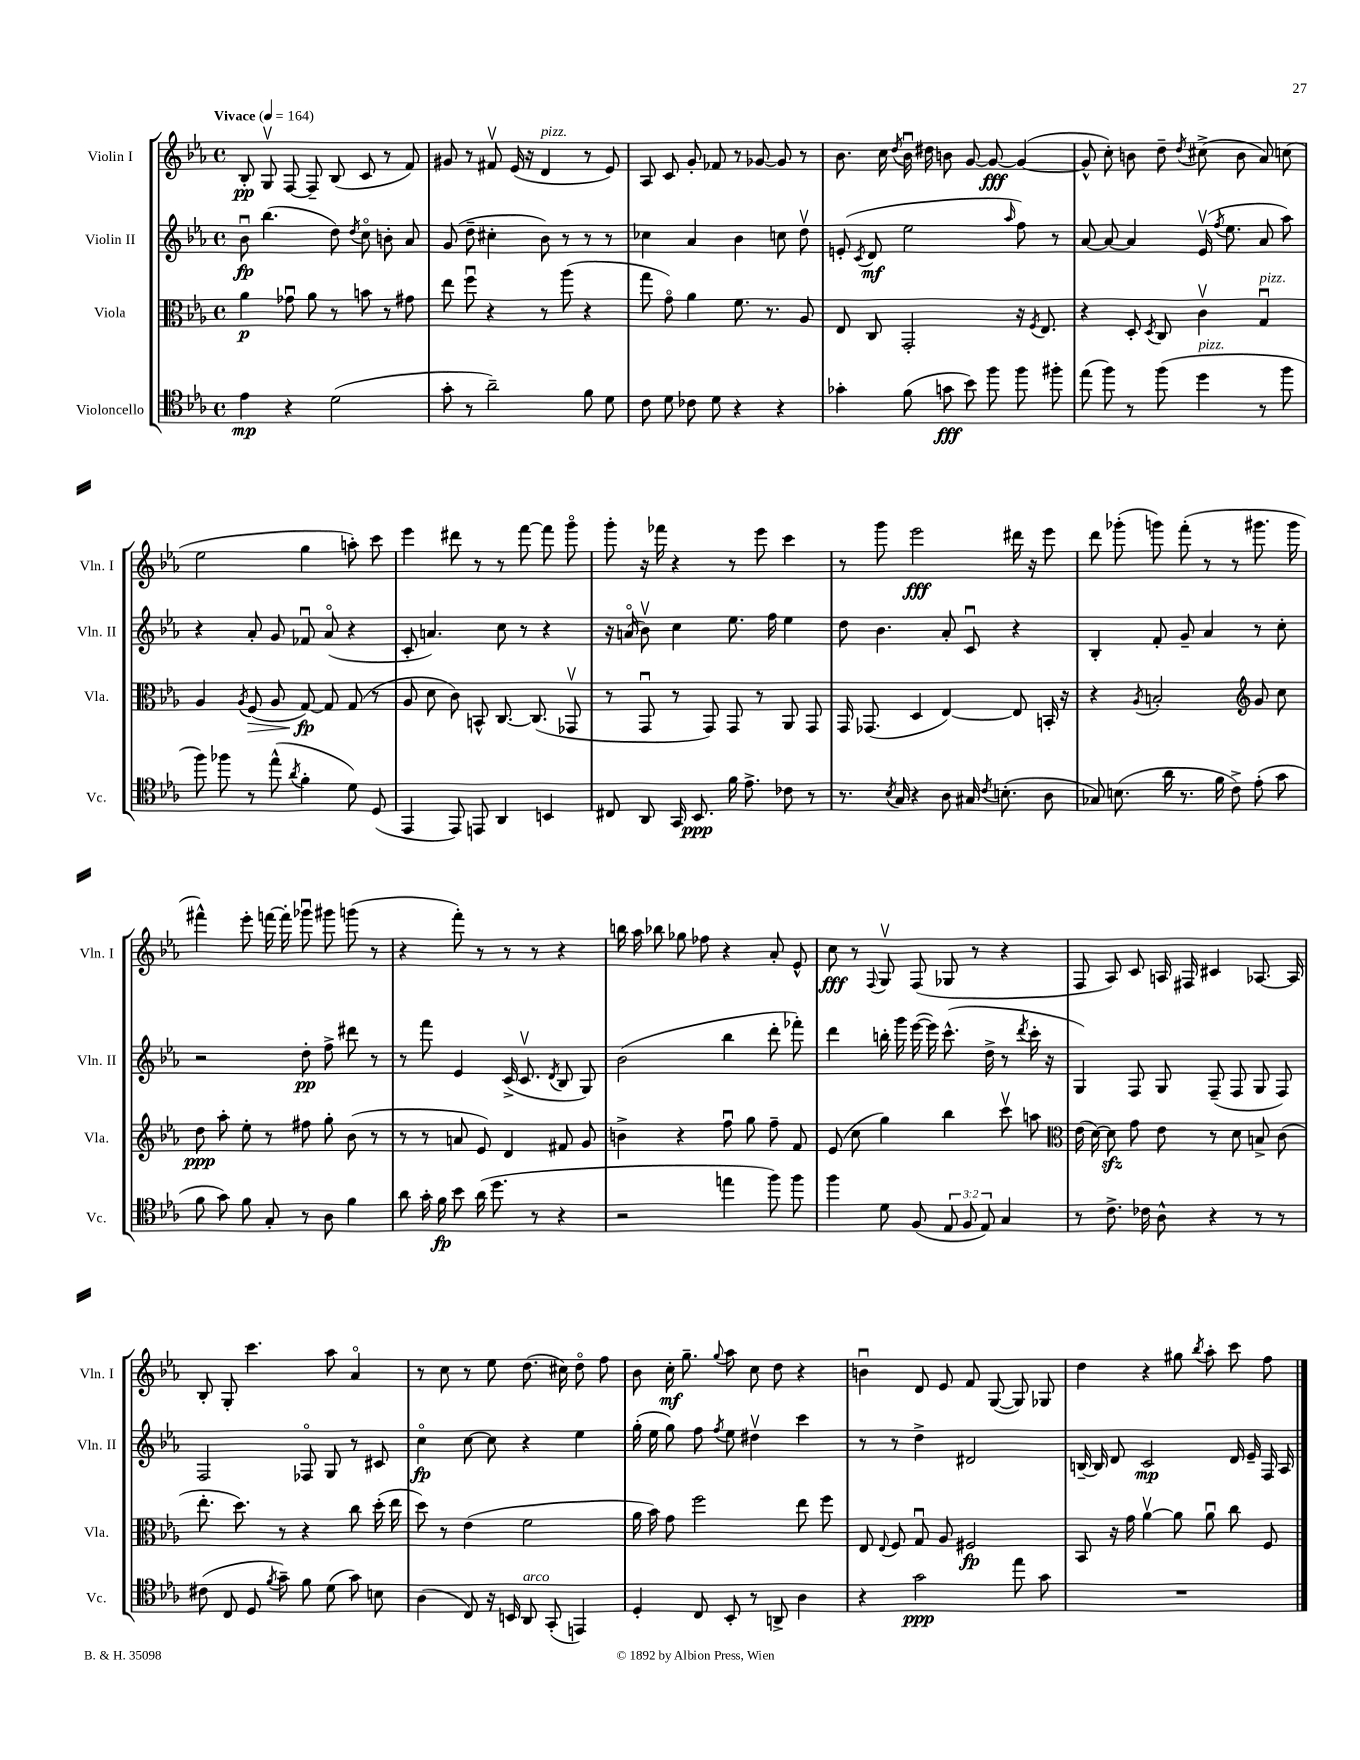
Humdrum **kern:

**kern	**kern	**kern	**kern
*staff4	*staff3	*staff2	*staff1
*clefC4	*clefC3	*clefG2	*clefG2
*k[b-e-a-]	*k[b-e-a-]	*k[b-e-a-]	*k[b-e-a-]
*M4/4	*M4/4	*M4/4	*M4/4
*met(c)	*met(c)	*met(c)	*met(c)
*MM164	*MM164	*MM164	*MM164
4e-	4a-	8b-u	8B-'
.	.	(4.bb-	8Gv
4r	8g-u	.	[8F
.	8a-	.	8F~]
(2d	8r	8dd)	(8B-
.	.	8qdd	.
.	8b	8cco	8c
.	8r	8b'	8r
.	8g#	8a-	8f)
=	=	=	=
8g'	8ee-	(8g	8g#
8r	8ffu	8dd~	8r
2a-~)	4r	4cc#'	8f#v
.	.	.	(16e-
.	.	.	16r
.	8r	8b-)	4d
.	(8aa-	8r	.
8f	4r	8r	8r
8d	.	8r	8e-)
=	=	=	=
8c	8gg	4cc-	8A-
8d	8go)	.	8c
8c-	4a-	4a-	8g'
8d	.	.	8f-
4r	8.f	4b-	8r
.	.	.	[8g-
.	8.r	.	.
4r	.	8cc	8g-]
.	8A-	8ddv	8r
=	=	=	=
4g-'	8E-	(8e'	8.b-
.	.	8qc	.
.	8C	8d	.
.	.	.	16cc
.	.	.	8qdd
(8f	2GG'	2ee-	16b-u
.	.	.	16dd#
8g	.	.	8b
8b-)	.	.	[8g
8ff	.	.	8g_
.	.	16qqaa-	.
8ff	16r	8ff)	(4g_
.	8qF	.	.
.	8.E-	.	.
8ff#'	.	8r	.
=	=	=	=
(8ee-	4r	[8a-	8g^^]
8ff)	.	8a-_	8cc')
8r	8D'	4a-]	8b
.	8qD	.	.
(8ff	8C	.	8dd~
.	.	.	8qdd
4dd	4cv	(16e-v	(8cc#^
.	.	8qff	.
.	.	8.ee-	.
.	.	.	8b
8r	4Gu	8a-	8a-)
8ff	.	8aa-)	(8cc
=	=	=	=
8ff)	4A-	4r	2ee-
8ff-	.	.	.
.	8qA-	.	.
8r	(8F	8a-'	.
(8ee-^^	8A-	8g	.
8qa-	.	.	.
4f'	[8G)	8f-u	4gg
.	8G]	(8a-o	.
8d)	(8G	4r	8aa')
(8D	8r	.	8ccc
=	=	=	=
4EE-	8A-	8c'	4eee-
.	8d	4.a)	.
8EE-)	8c)	.	8ddd#
8EE	8BB^^	.	8r
4AA-	[8.C	8cc	8r
.	.	8r	[8fff
.	(8.C]	.	.
4BB	.	4r	8fff]
.	8GG-v	.	8gggo
=	=	=	=
8C#	8r	16r	8ggg'
.	.	(16ao	.
8AA-	8GGu	8b-v)	16r
.	.	.	16fff-
16GG	8r	4cc	4r
8.BB-	.	.	.
.	8GG)	.	.
16f	8GG	8.ee-	8r
8.e-^	.	.	.
.	8r	.	8eee-
.	.	16ff	.
8c-	8AA-	4ee-	4ccc
8r	8GG	.	.
=	=	=	=
8.r	16GG	8dd	8r
.	(8.GG-	.	.
.	.	4.b-	8ggg
8qB-	.	.	.
16G	.	.	.
4r	4D	.	2eee-
8A-	[4E-)	8a-'	.
16G#	.	8cu	.
8qc	.	.	.
(8.B'	.	.	.
.	8E-]	4r	16ddd#
.	.	.	16r
8A-	16BB'	.	8eee-
.	16r	.	.
=	=	=	=
8G-)	4r	4B-'	8ddd
(8.B	.	.	(8ggg-'
.	8qA-	.	.
.	2B'	8f'	8ggg)
16a-	.	.	.
8.r	.	8g~	(8fff'
.	.	4a-	8r
16f	.	.	.
8c^)	.	.	8r
*	*clefG2	*	*
(8e-'	8g	8r	8.ggg#
8g	8cc	8cc'	.
.	.	.	16ggg#
=	=	=	=
8f	8dd	2r	4fff#^^)
8g)	8aa-'	.	.
8f	8ee-'	.	8eee-'
8G'	8r	.	[16fff
.	.	.	16fff']
8r	8ff#	8dd'	8ggg-u
8A-	8gg'	8ff^	8ggg#
4f	(8b-	8ddd#	(8ggg
.	8r	8r	8r
=	=	=	=
8a-	8r	8r	4r
16g'	8r	8fff	.
16f	.	.	.
8b-	8a	4e-	8fff')
(16a-	8e-)	.	8r
8.dd	.	.	.
.	4d	(16c^	8r
.	.	8.cv	.
8r	.	.	8r
.	.	8qd	.
4r	8f#	8B-	4r
.	8g	8G)	.
=	=	=	=
2r	4b^	(2b-	16bb
.	.	.	16aa-
.	.	.	8bb-
.	4r	.	8gg-
.	.	.	8ff-
4ee	8ffu	4bb-	4r
.	8gg	.	.
8ff)	8ff~	8ddd'	8a-'
8ff	8f	8fff-')	8e-^^
=	=	=	=
4ff	(8e-	4ddd	8cc
.	8cc	.	8r
.	.	.	8qqF
8d	4gg)	16bb'	8Gv
.	.	16ggg	.
(8F	.	([16eee-	(8F
.	.	16eee-])	.
12E-	4bb-	(8.ccc^^	8G-
12F	.	.	.
.	.	.	8r
12E-)	.	.	.
.	.	16dd^	.
4G	8cccv	8r	4r
.	.	8qddd	.
.	8aa	16ccc'	.
.	.	16r	.
=	=	=	=
*	*clefC3	*	*
8r	(16e-	4G)	8F
.	[16d)	.	.
8.c^	8d]	.	8A-)
.	8g	8F	8c
16c-	.	.	.
8A-^^	8e-	8G	16A
.	.	.	16F#
4r	8r	(8F~	4c#
.	8d	8F	.
8r	8B^	8G	[8.A-
8r	(8c	8F)	.
.	.	.	16A-]
=	=	=	=
(8c#	8.ee-'	2F	8B-'
8C	.	.	8G'
.	8.dd)	.	.
8D	.	.	4.ccc
8qf	.	.	.
8g~)	8r	.	.
8f	4r	8F-o	.
(8d	.	8G	8aa-
8g)	8cc	8r	4a-o
8B	(16dd'	8c#	.
.	16ee-	.	.
=	=	=	=
(4A-	8dd)	4cco	8r
.	8r	.	8cc
8C)	(4e-	[8cc	8r
16r	.	8cc]	8ee-
16BB	.	.	.
8AA-	2f	4r	(8.dd
(8GG'	.	.	.
.	.	.	16cc#)
4EE)	.	4ee-	8ddo
.	.	.	8ff
=	=	=	=
4D'	16a-	(16gg'	8b-
.	16b-)	16ee-	.
.	8g	8gg)	16cc'
.	.	.	8.gg~
8C	2ff	8ff	.
.	.	8qff	8qqgg
8BB-'	.	8ee-	8aa-
8r	.	4dd#v	8cc
8AA^	.	.	8dd
4A-	8ee-	4ccc	4r
.	8ff	.	.
=	=	=	=
4r	8E-	8r	4bu
.	8qqE-	.	.
.	8F	8r	.
2g	8Gu	4dd^	8d
.	8A-	.	8e-
.	2F#	2d#	8f
.	.	.	([8G
8ee-	.	.	8G])
8g	.	.	8G-
=	=	=	=
1r	8BB-	[16B~	4dd
.	.	16B]	.
.	16r	8d	.
.	16g	.	.
.	[4a-v	2c	4r
.	8a-]	.	8gg#
.	.	.	8qbb-
.	8a-u	.	8aa-'
.	8cc	16d	8ccc
.	.	16e-~	.
.	8F	16F	8ff
.	.	16A-	.
==	==	==	==
*-	*-	*-	*-
